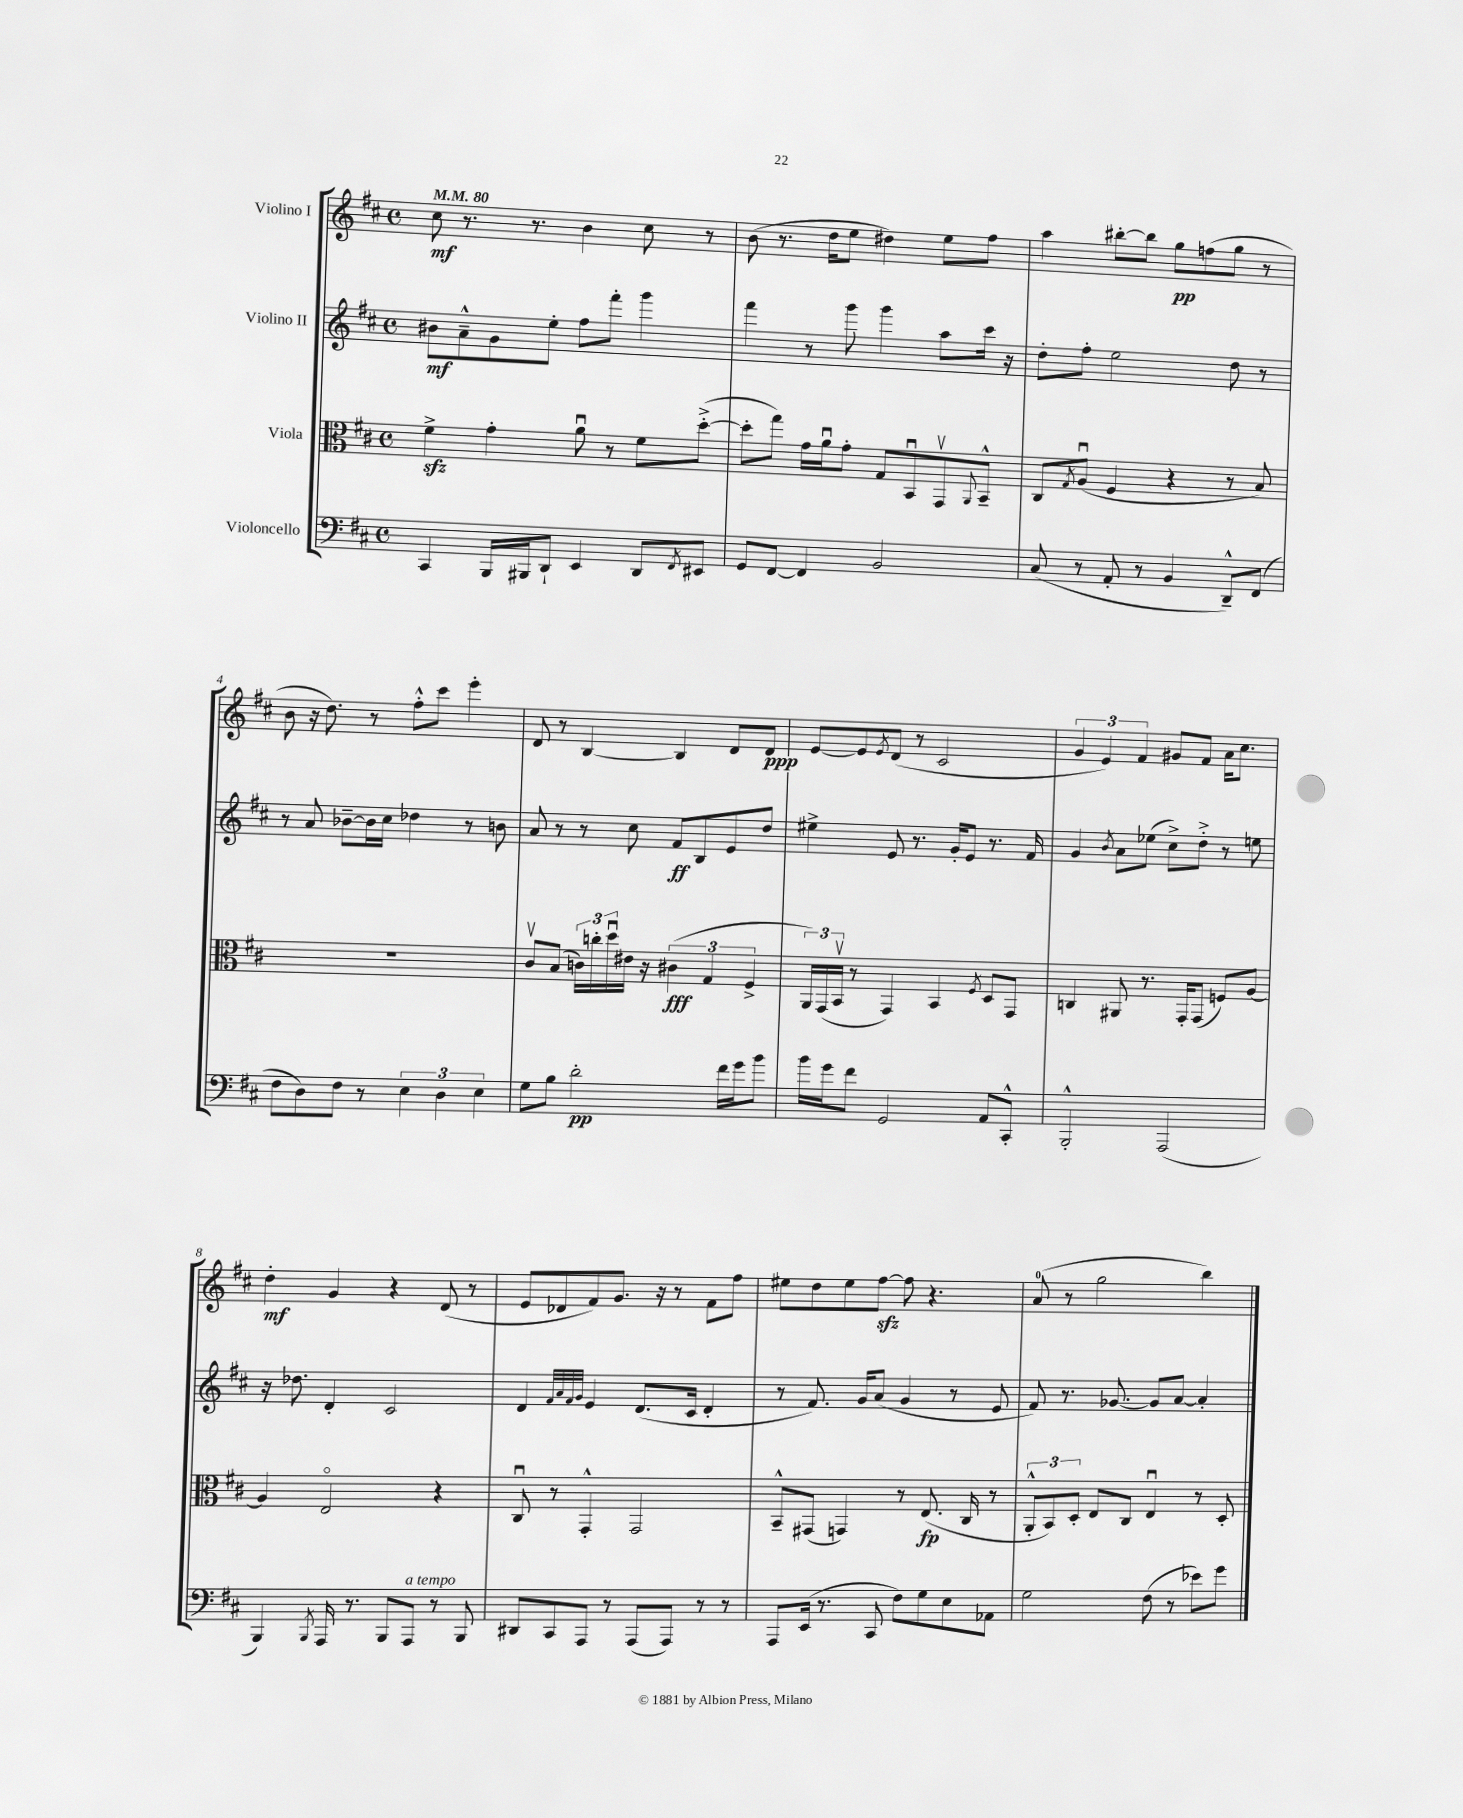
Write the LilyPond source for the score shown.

<<
\new StaffGroup <<
\new Staff = "s0" \with { instrumentName = "Violino I" } {
    \clef treble \key d \major \defaultTimeSignature \time 4/4 \tempo 4 = 80
    cis''8\mf r8. r8. b'4 cis''8 r8 |
    b'8( r8. d''16 e''8 dis''4) e''8 fis''8 |
    a''4 bis''8~-. bis''8 g''8\pp f''8( g''8 r8 |
    b'8 r16 d''8.) r8 fis''8-.-^ cis'''8 e'''4-. |
    d'8 r8 b4~ b4 d'8 d'8\ppp |
    e'8~ e'8 \acciaccatura { e'8 } d'8( r8 cis'2 |
    \tuplet 3/2 { g'4 e'4) fis'4 } gis'8 fis'8 a'16 cis''8. |
    d''4-.\mf g'4 r4 d'8( r8 |
    e'8 des'8 fis'8) g'8. r16 r8 fis'8 fis''8 |
    eis''8 d''8 eis''8 fis''8~\sfz fis''8 r4. |
    a'8-0( r8 g''2 b''4) \bar "|." |
}
\new Staff = "s1" \with { instrumentName = "Violino II" } {
    \clef treble \key d \major \defaultTimeSignature \time 4/4
    bis'8\mf a'8---^ g'8 e''8-. fis''8 fis'''8-. g'''4 |
    fis'''4 r8 g'''8 g'''4 a''8 cis'''16 r16 |
    d''8-. fis''8-. e''2 d''8 r8 |
    r8 a'8 bes'8~-- bes'16 cis''16 des''4 r8 b'8 |
    a'8 r8 r8 cis''8 fis'8\ff b8 e'8 d''8 |
    eis''4-> e'8 r8. g'16-. e'8 r8. fis'16 |
    g'4 \acciaccatura { b'8 } a'8 ees''8( cis''8->) d''8-.-> r8 e''8 |
    r16 des''8. d'4-. cis'2 |
    d'4 \grace { fis'32 a'32 fis'32 g'32 } e'4 d'8.( cis'16 d'4-. |
    r8 fis'8.) g'16 a'8( g'4 r8 e'8 |
    fis'8) r8. ges'8.~ ges'8 a'8~ a'4-. \bar "|." |
}
\new Staff = "s2" \with { instrumentName = "Viola" } {
    \clef alto \key d \major \defaultTimeSignature \time 4/4
    fis'4->\sfz g'4-. a'8\downbow r8 fis'8 d''8~-.->( |
    d''8-. g''8) g'16 a'16\downbow g'8-. g8 b,8\downbow g,8\upbow \appoggiatura { a,8 } b,8---^ |
    cis8 \acciaccatura { g8 } a8\downbow( fis4 r4 r8 b8) |
    R1 |
    cis'8\upbow b8( \tuplet 3/2 { c'16) c''16-. d''16\downbow } eis'16 r16 \tuplet 3/2 { cis'4\fff( g4 fis4-> } |
    \tuplet 3/2 { a,16) g,16( b,16\upbow } r8 g,4) b,4 \acciaccatura { fis8 } d8 g,8 |
    c4 ais,8 r8. g,16-. g,8( f8) a8~ |
    a4 e2\flageolet r4 |
    cis8\downbow r8 g,4-.-^ g,2 |
    b,8---^ gis,8( g,4) r8 e8.\fp( cis16 r8 |
    \tuplet 3/2 { a,8-.-^ b,8) d8-. } e8 cis8 e4\downbow r8 d8-. \bar "|." |
}
\new Staff = "s3" \with { instrumentName = "Violoncello" } {
    \clef bass \key d \major \defaultTimeSignature \time 4/4
    cis,4 b,,16 bis,,16 d,8-! e,4 d,8 \acciaccatura { fis,8 } eis,8 |
    g,8 fis,8~ fis,4 b,2 |
    cis8( r8 a,8-. r8 b,4 d,8---^) fis,8( |
    fis8 d8) fis8 r8 \tuplet 3/2 { e4 d4 e4 } |
    g8 b8 d'2-.\pp fis'16 g'16 b'8 |
    b'16 g'16 fis'8 g,2 a,8 cis,8-.-^ |
    b,,2-.-^ a,,2( |
    b,,4) \acciaccatura { b,,8 } a,,16 r8. b,,8 a,,8^\markup { \italic "a tempo" } r8 b,,8 |
    dis,8 cis,8 a,,8 r8 a,,8( a,,8) r8 r8 |
    a,,8 e,16( r8. cis,8 fis8) g8 e8 aes,8 |
    g2 fis8( r8 ees'8) g'8 \bar "|." |
}
>>
>>
